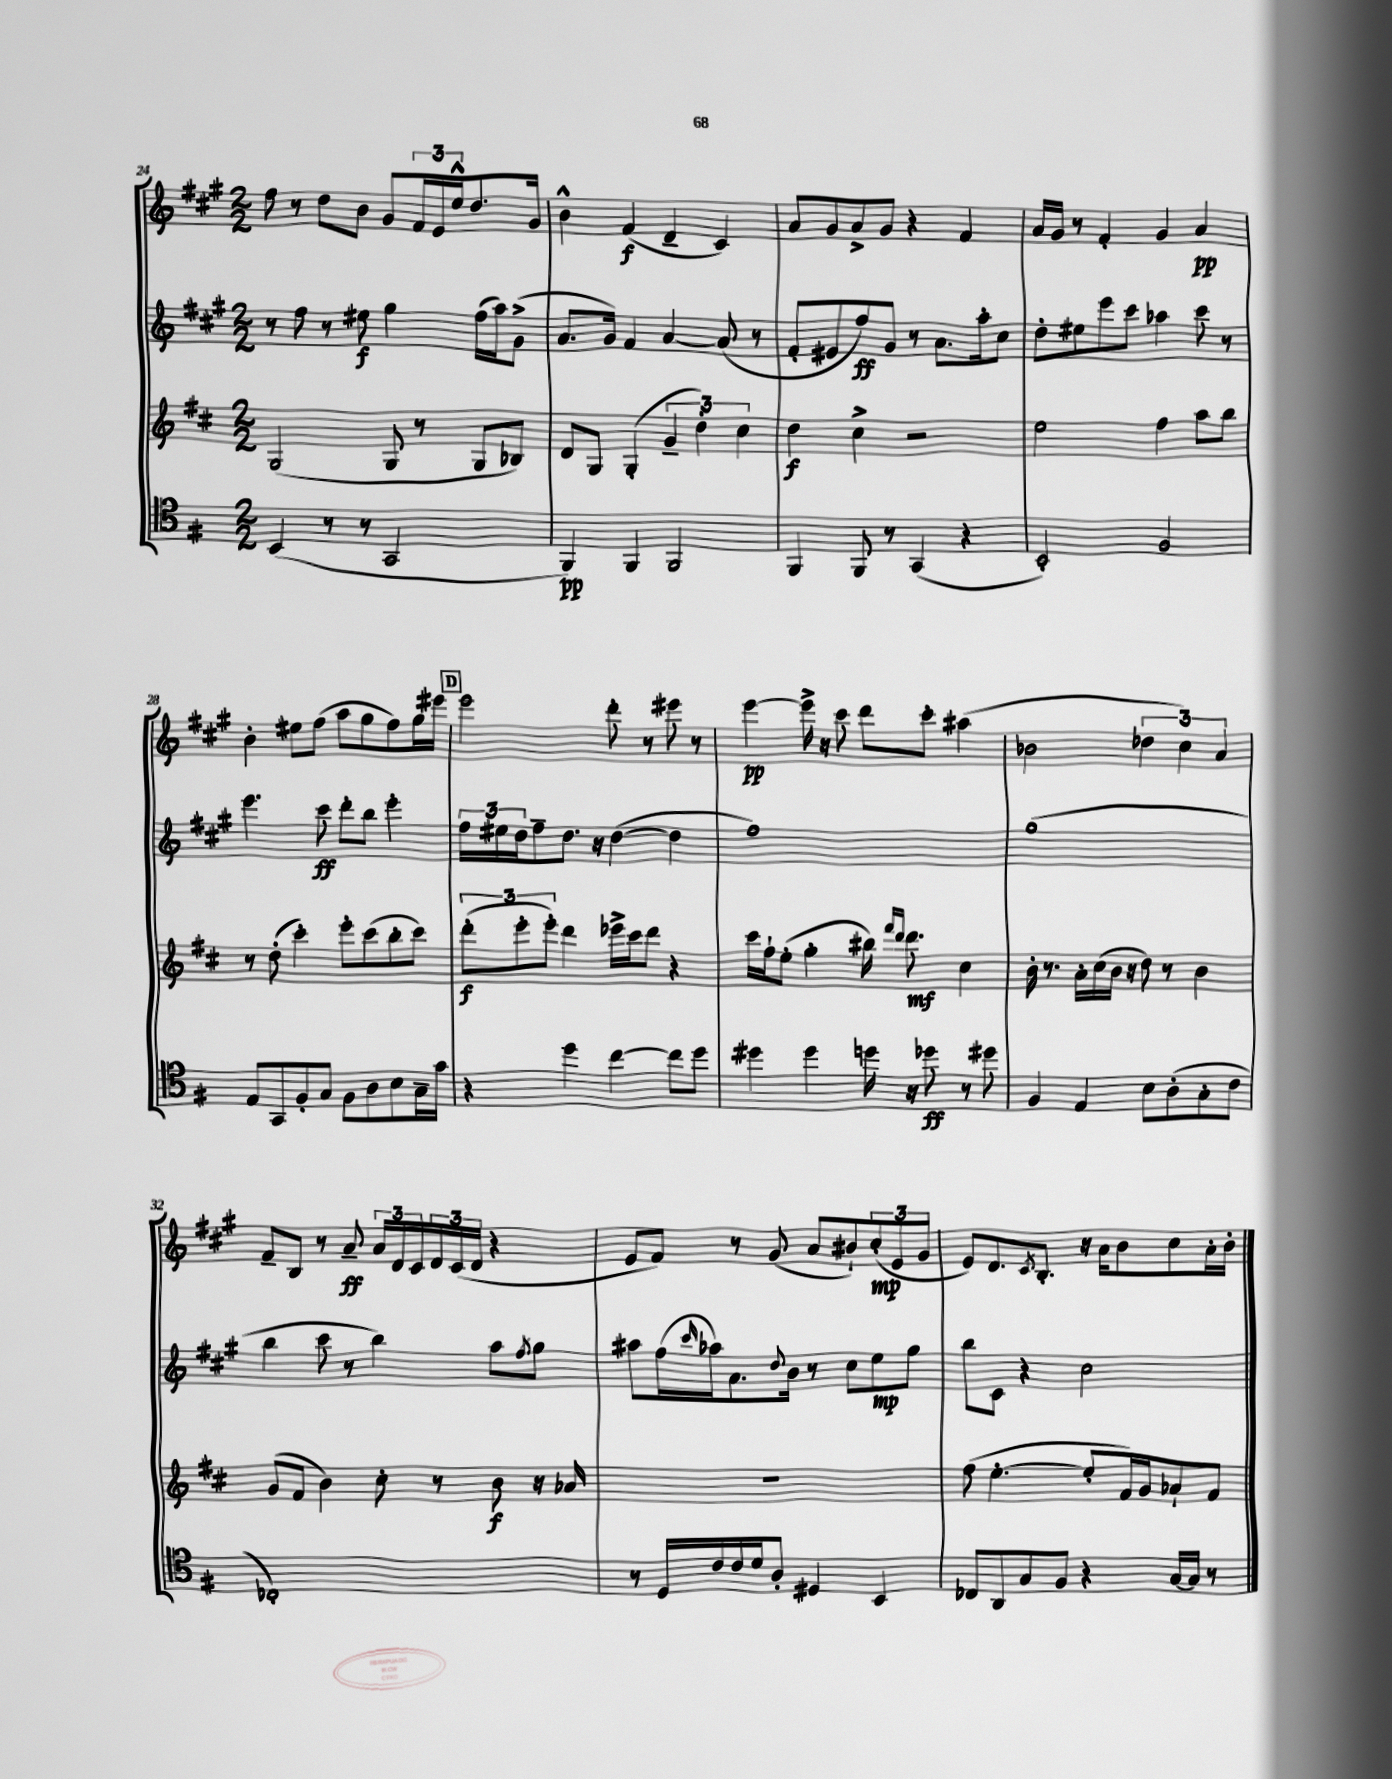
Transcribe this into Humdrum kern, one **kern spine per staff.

**kern	**dynam	**kern	**dynam	**kern	**dynam	**kern	**dynam
*part4	*part4	*part3	*part3	*part2	*part2	*part1	*part1
*staff4	*staff4	*staff3	*staff3	*staff2	*staff2	*staff1	*staff1
*clefC4	*	*clefG2	*	*clefG2	*	*clefG2	*
*k[f#]	*	*k[f#c#]	*	*k[f#c#g#]	*	*k[f#c#g#]	*
*M2/2	*	*M2/2	*	*M2/2	*	*M2/2	*
=24	=24	=24	=24	=24	=24	=24	=24
(4BB/	.	(2G/	.	8r	.	8ff#\	.
.	.	.	.	8ff#\	.	8r	.
8r	.	.	.	8r	.	8dd\L	.
8r	.	.	.	8ee#X\	f	8b\J	.
2GG/	.	8G/	.	4gg#\	.	8g#/L	.
.	.	8r	.	.	.	24f#/L	.
.	.	.	.	.	.	24e/	.
.	.	.	.	.	.	24ee^^/J	.
.	.	8G/L	.	(16ff#\LL	.	8.dd/	.
.	.	.	.	16aa\J)	.	.	.
.	.	8B-X/J)	.	(8g#^\J	.	.	.
.	.	.	.	.	.	16g#/Jk	.
=25	=25	=25	=25	=25	=25	=25	=25
4FF#/)	pp	8d/L	.	8.a/L	.	4b^^\	.
.	.	8G/J	.	.	.	.	.
.	.	.	.	16g#/Jk)	.	.	.
4FF#/	.	(4G'/	.	4f#/	.	(4f#/	f
2FF#/	.	6g~/	.	[4a/	.	4d~/	.
.	.	6dd'\)	.	.	.	.	.
.	.	.	.	(8a/]	.	4c#/)	.
.	.	6cc#\	.	.	.	.	.
.	.	.	.	8r	.	.	.
=26	=26	=26	=26	=26	=26	=26	=26
4FF#/	.	4dd\	f	8f#'/L	.	8a/L	.
.	.	.	.	8e#X/	.	8g#/	.
8FF#/	.	4cc#^\	.	8ff#/)	ff	8a^/	.
8r	.	.	.	8g#/J	.	8g#/J	.
(4GG/	.	2r	.	8r	.	4r	.
.	.	.	.	8.a\L	.	.	.
4r	.	.	.	.	.	4f#/	.
.	.	.	.	16aa'\k	.	.	.
.	.	.	.	8cc#\J	.	.	.
=27	=27	=27	=27	=27	=27	=27	=27
2BB'/)	.	2ee\	.	8dd'\L	.	16a/LL	.
.	.	.	.	.	.	16g#/JJ	.
.	.	.	.	8ee#X\	.	8r	.
.	.	.	.	8eee\	.	4f#'/	.
.	.	.	.	8ccc#\J	.	.	.
2F#/	.	4ff#\	.	4aa-X\	.	4g#/	.
.	.	8aa\L	.	8ccc#\	.	4a/	pp
.	.	8bb\J	.	8r	.	.	.
!!LO:LB:g=z
=28	=28	=28	=28	=28	=28	=28	=28
8E/L	.	8r	.	4.eee\	.	4b'\	.
8GG/	.	(8dd'\	.	.	.	.	.
8F#'/	.	4ccc#'\)	.	.	.	8ee#X\L	.
8G/J	.	.	.	8ccc#\	ff	(8ff#\J	.
8F#\L	.	8eee'\L	.	8ddd'\L	.	8aa\L	.
8A\	.	(8ccc#\	.	8bb\J	.	8gg#\	.
8B\	.	8bb'\	.	4eee'\	.	8ff#\)	.
16G~\L	.	8ccc#\J)	.	.	.	16gg#\L	.
16g\JJ	.	.	.	.	.	16eee#X\JJ	.
!!LO:REH:place=s1:t=D
=29	=29	=29	=29	=29	=29	=29	=29
4r	.	(12ddd'\L	f	24ff#\LL	.	2eee\	.
.	.	.	.	24ee#X\	.	.	.
.	.	12eee'\	.	24dd\J	.	.	.
.	.	.	.	8ff#~\	.	.	.
.	.	12eee'\J)	.	.	.	.	.
4dd\	.	4ddd\	.	8.dd\J	.	.	.
.	.	.	.	16r	.	.	.
[4cc\	.	16eee-X^\LL	.	([4dd\	.	8ddd'\	.
.	.	16ccc#\J	.	.	.	.	.
.	.	8ddd\J	.	.	.	8r	.
8cc\L]	.	4r	.	4dd\]	.	8eee#X\	.
8dd\J	.	.	.	.	.	8r	.
=30	=30	=30	=30	=30	=30	=30	=30
4dd#X\	.	16ccc#\LL	.	1ff#)	.	[4eee\	pp
.	.	16ff#`\J	.	.	.	.	.
.	.	(8ee'\J	.	.	.	.	.
4dd#\	.	4gg'\	.	.	.	16eee^\]	.
.	.	.	.	.	.	16r	.
.	.	.	.	.	.	8ccc#\	.
16ddn\	.	16bb#X\)	.	.	.	8ddd\L	.
.	.	16qqfff#/LL	.	.	.	.	.
.	.	16qqddd/JJ	.	.	.	.	.
16r	.	8.ddd\	mf	.	.	.	.
8dd-X\	ff	.	.	.	.	8ccc#'\J	.
8r	.	4cc#\	.	.	.	(4aa#X\	.
8dd#X\	.	.	.	.	.	.	.
=31	=31	=31	=31	=31	=31	=31	=31
4F#/	.	16b'\	.	(1gg#	.	2b-X\	.
.	.	8.r	.	.	.	.	.
4E/	.	16a'\LL	.	.	.	.	.
.	.	(16cc#\	.	.	.	.	.
.	.	16b\JJ	.	.	.	.	.
.	.	16r	.	.	.	.	.
8B\L	.	8dd\)	.	.	.	6dd-X\	.
(8A'\	.	8r	.	.	.	.	.
.	.	.	.	.	.	6cc#\)	.
8G'\	.	4b\	.	.	.	.	.
.	.	.	.	.	.	6a/	.
8c\J	.	.	.	.	.	.	.
!!LO:LB:g=z
=32	=32	=32	=32	=32	=32	=32	=32
1C-X')	.	(8g/L	.	4bb\	.	8f#~/L	.
.	.	8f#/J	.	.	.	8B/J	.
.	.	4b\)	.	8ccc#\	.	8r	.
.	.	.	.	8r	.	8a~/	ff
.	.	8cc#'\	.	4bb\)	.	24a/LL	.
.	.	.	.	.	.	24d/	.
.	.	.	.	.	.	24c#/	.
.	.	8r	.	.	.	24d/	.
.	.	.	.	.	.	(24c#/	.
.	.	.	.	.	.	24d/JJ	.
.	.	8b\	f	8aa\L	.	4r	.
.	.	.	.	8qff#/	.	.	.
.	.	16r	.	8gg#\J	.	.	.
.	.	16a-X/	.	.	.	.	.
=33	=33	=33	=33	=33	=33	=33	=33
8r	.	1r	.	8aa#X\L	.	8e/L	.
16D/LL	.	.	.	(16ff#\L	.	8f#/J)	.
.	.	.	.	16qqccc#/	.	.	.
16c/	.	.	.	16aa-X\J)	.	.	.
16c/	.	.	.	8.a\	.	8r	.
16d/J	.	.	.	.	.	.	.
8A'/J	.	.	.	.	.	(8g#/	.
.	.	.	.	8qqdd/	.	.	.
.	.	.	.	16b\Jk	.	.	.
4D#X/	.	.	.	8r	.	8a/L	.
.	.	.	.	8cc#\L	.	8b#X`/)	.
4BB/	.	.	.	8ee\	mp	(12cc#'/	mp
.	.	.	.	.	.	12e/	.
.	.	.	.	8gg#\J	.	.	.
.	.	.	.	.	.	12g#/J	.
=34	=34	=34	=34	=34	=34	=34	=34
8C-X/L	.	(8ff#\	.	8bb\L	.	8e/L)	.
8AA/	.	[4.ee'\	.	8c#\J	.	8.d/	.
8G/	.	.	.	4r	.	.	.
.	.	.	.	.	.	8qc#/	.
.	.	.	.	.	.	8.B'/J	.
8F#/J	.	.	.	.	.	.	.
4r	.	8ee'/L]	.	2cc#\	.	16r	.
.	.	.	.	.	.	16a\KL	.
.	.	16f#/L)	.	.	.	8b\	.
.	.	16g/J	.	.	.	.	.
[16G/LL	.	8a-X`/	.	.	.	8cc#\	.
16G/JJ]	.	.	.	.	.	.	.
8r	.	8f#/J	.	.	.	16a'\L	.
.	.	.	.	.	.	16b'\JJ	.
==	==	==	==	==	==	==	==
*-	*-	*-	*-	*-	*-	*-	*-
